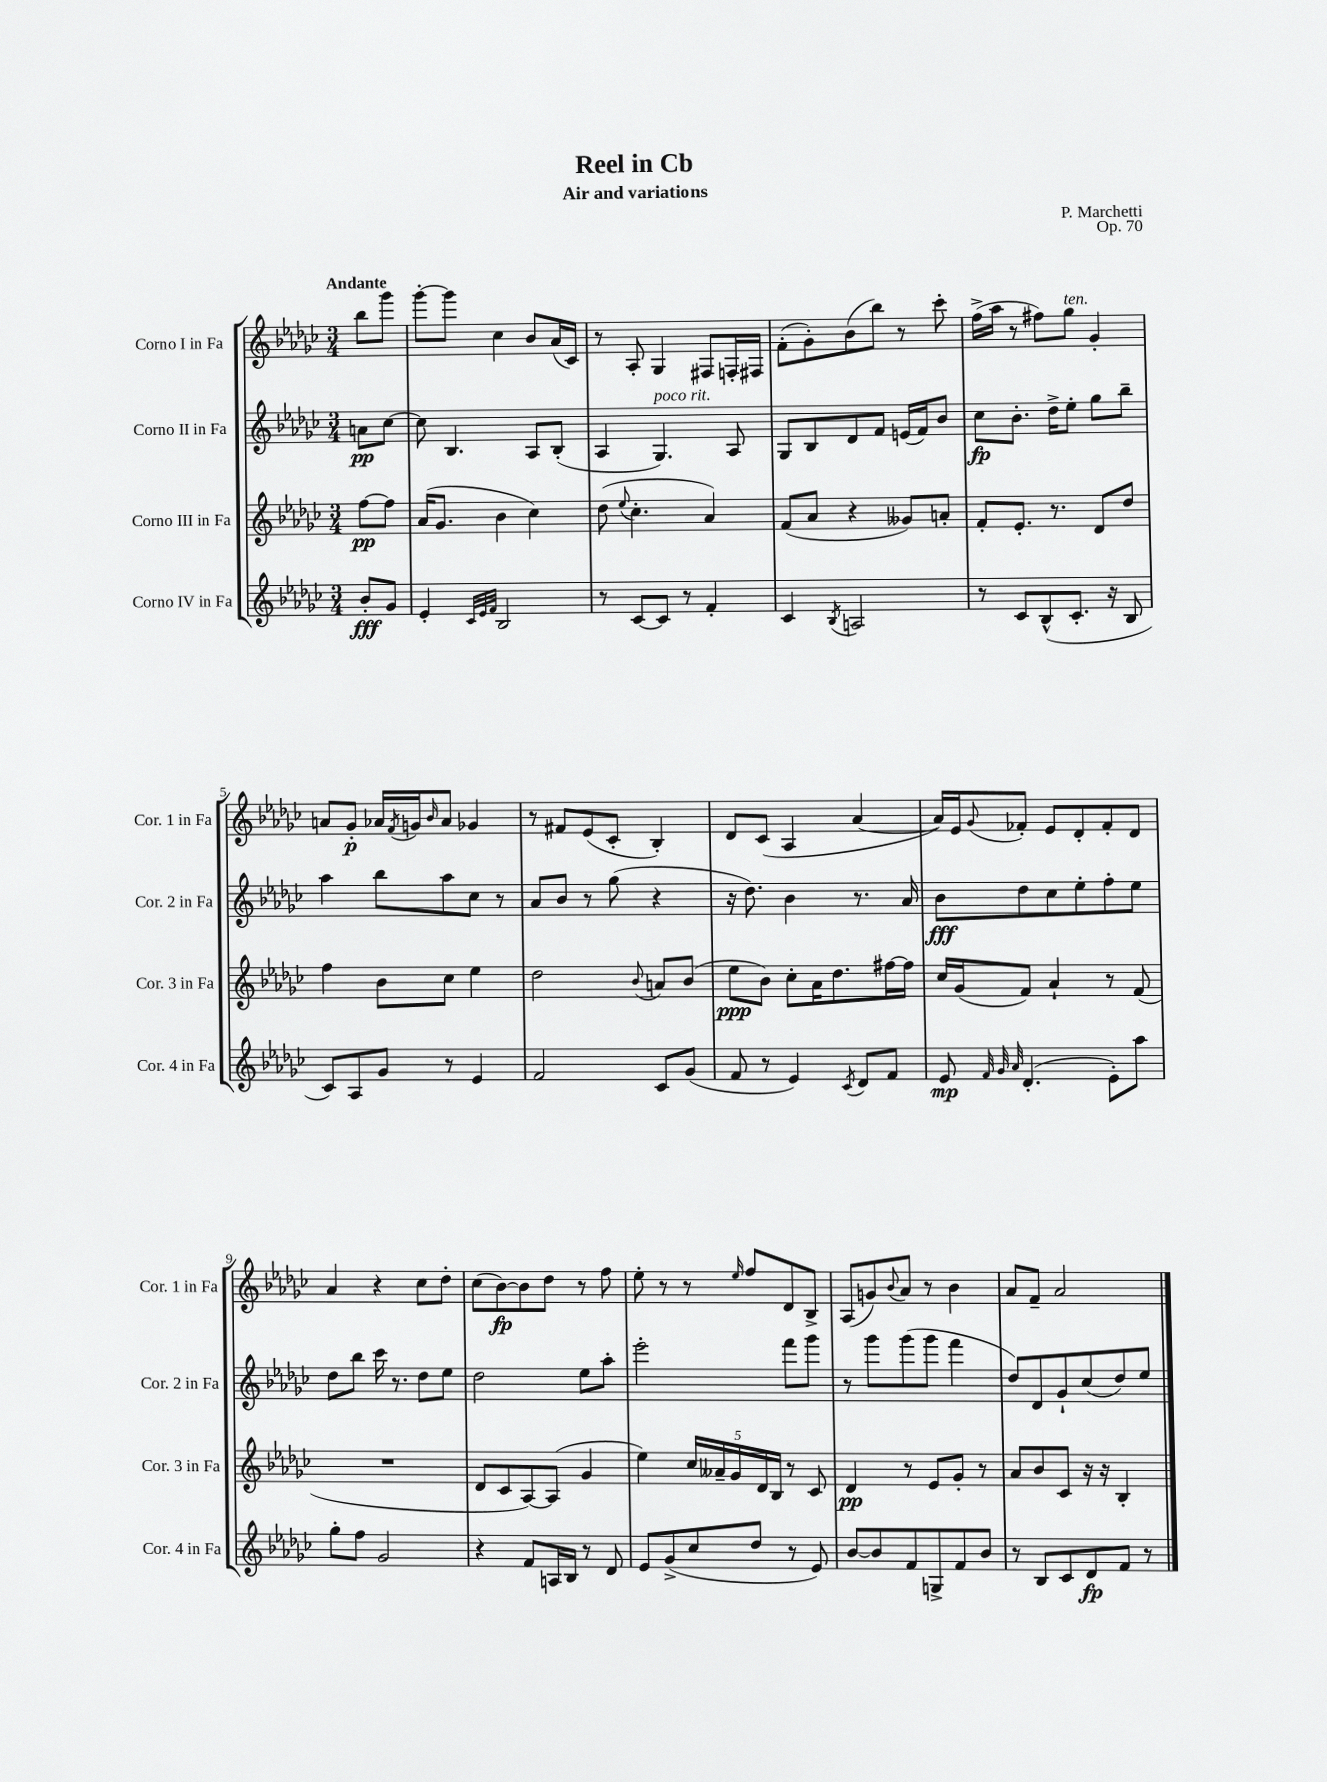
\header { title = "Reel in Cb" composer = "P. Marchetti" subtitle = "Air and variations" opus = "Op. 70" }
<<
\new StaffGroup <<
\new Staff = "s0" \with { instrumentName = "Corno I in Fa" shortInstrumentName = "Cor. 1 in Fa" } {
    \clef treble \key ges \major \numericTimeSignature \time 3/4 \partial 4 \tempo "Andante"
    bes''8 ges'''8 |
    ges'''8~-. ges'''8 ces''4 bes'8 aes'16( ces'16) |
    r8 aes8-. ges4 fis8 f16-. fis16 |
    f'8-.( ges'8-.) bes'8( bes''8) r8 ces'''8-. |
    f''16->( aes''16 r8 fis''8) ges''8^\markup { \italic "ten." } ges'4-. |
    a'8 ges'8-.\p aes'16 \acciaccatura { f'8 } g'16 \grace { bes'16 } aes'8 ges'4 |
    r8 fis'8 ees'8( ces'8-. bes4-.) |
    des'8 ces'8( aes4 aes'4~ |
    aes'16) ees'16 \appoggiatura { ges'8 } fes'8-. ees'8 des'8-. fes'8-. des'8 |
    aes'4 r4 ces''8 des''8-. |
    ces''8( bes'8~\fp) bes'8 des''8 r8 f''8 |
    ees''8-. r8 r8 \grace { ees''16 } f''8 des'8 bes8-> |
    aes8( g'8) \appoggiatura { bes'8 } aes'8 r8 bes'4 |
    aes'8 f'8-- aes'2 \bar "|." |
}
\new Staff = "s1" \with { instrumentName = "Corno II in Fa" shortInstrumentName = "Cor. 2 in Fa" } {
    \clef treble \key ges \major \numericTimeSignature \time 3/4 \partial 4
    a'8\pp ces''8~ |
    ces''8 bes4. aes8 bes8-.( |
    aes4 ges4.^\markup { \italic "poco rit." }) aes8 |
    ges8 bes8 des'8 f'8 e'16( f'16) bes'8 |
    ces''8\fp bes'8.-. des''16-> ees''8-. ges''8 bes''8-- |
    aes''4 bes''8 aes''8 ces''8 r8 |
    aes'8 bes'8 r8 ges''8( r4 |
    r16 des''8.) bes'4 r8. aes'16 |
    bes'8\fff des''8 ces''8 ees''8-. f''8-. ees''8 |
    des''8 bes''8 ces'''16 r8. des''8 ees''8 |
    des''2 ees''8 aes''8-. |
    ees'''2-. f'''8 ges'''8 |
    r8 ges'''8 ges'''8( ges'''8 f'''4 |
    des''8) des'8 ges'8-! ces''8( des''8) ees''8 \bar "|." |
}
\new Staff = "s2" \with { instrumentName = "Corno III in Fa" shortInstrumentName = "Cor. 3 in Fa" } {
    \clef treble \key ges \major \numericTimeSignature \time 3/4 \partial 4
    f''8~\pp f''8 |
    aes'16( ges'8. bes'4 ces''4) |
    des''8( \appoggiatura { ees''8 } ces''4.-. aes'4) |
    f'8( aes'8 r4 geses'8) a'8-. |
    f'8-. ees'8.-. r8. des'8 des''8 |
    f''4 bes'8 ces''8 ees''4 |
    des''2 \appoggiatura { bes'8 } a'8 bes'8( |
    ees''8\ppp bes'8) ces''8-. aes'16 des''8. fis''16~ fis''16 |
    ces''16 ges'16( f'8) aes'4-! r8 f'8( |
    R2. |
    des'8 ces'8 aes8~) aes8( ges'4 |
    ees''4) \tuplet 5/4 { ces''16 aeses'16-- ges'16 des'16 bes16 } r8 ces'8 |
    des'4\pp r8 ees'8 ges'8-. r8 |
    aes'8 bes'8 ces'8 r16 r16 bes4-. \bar "|." |
}
\new Staff = "s3" \with { instrumentName = "Corno IV in Fa" shortInstrumentName = "Cor. 4 in Fa" } {
    \clef treble \key ges \major \numericTimeSignature \time 3/4 \partial 4
    bes'8-.\fff ges'8 |
    ees'4-. \grace { ces'32 ees'32 f'32 } bes2 |
    r8 ces'8~ ces'8 r8 f'4-. |
    ces'4 \acciaccatura { bes8 } a2 |
    r8 ces'8 bes8-^( ces'8.-. r16 bes8 |
    ces'8) aes8 ges'8 r8 ees'4 |
    f'2 ces'8 ges'8( |
    f'8 r8 ees'4) \acciaccatura { ces'8 } des'8 f'8 |
    ees'8\mp \grace { f'32 ges'32 aes'32 } des'4.-.( ees'8-.) aes''8 |
    ges''8-. f''8 ges'2 |
    r4 f'8 a16 bes16 r8 des'8 |
    ees'8 ges'8->( ces''8 des''8 r8 ees'8) |
    bes'8~ bes'8 f'8 g8-> f'8 bes'8 |
    r8 bes8 ces'8 des'8\fp f'8 r8 \bar "|." |
}
>>
>>
